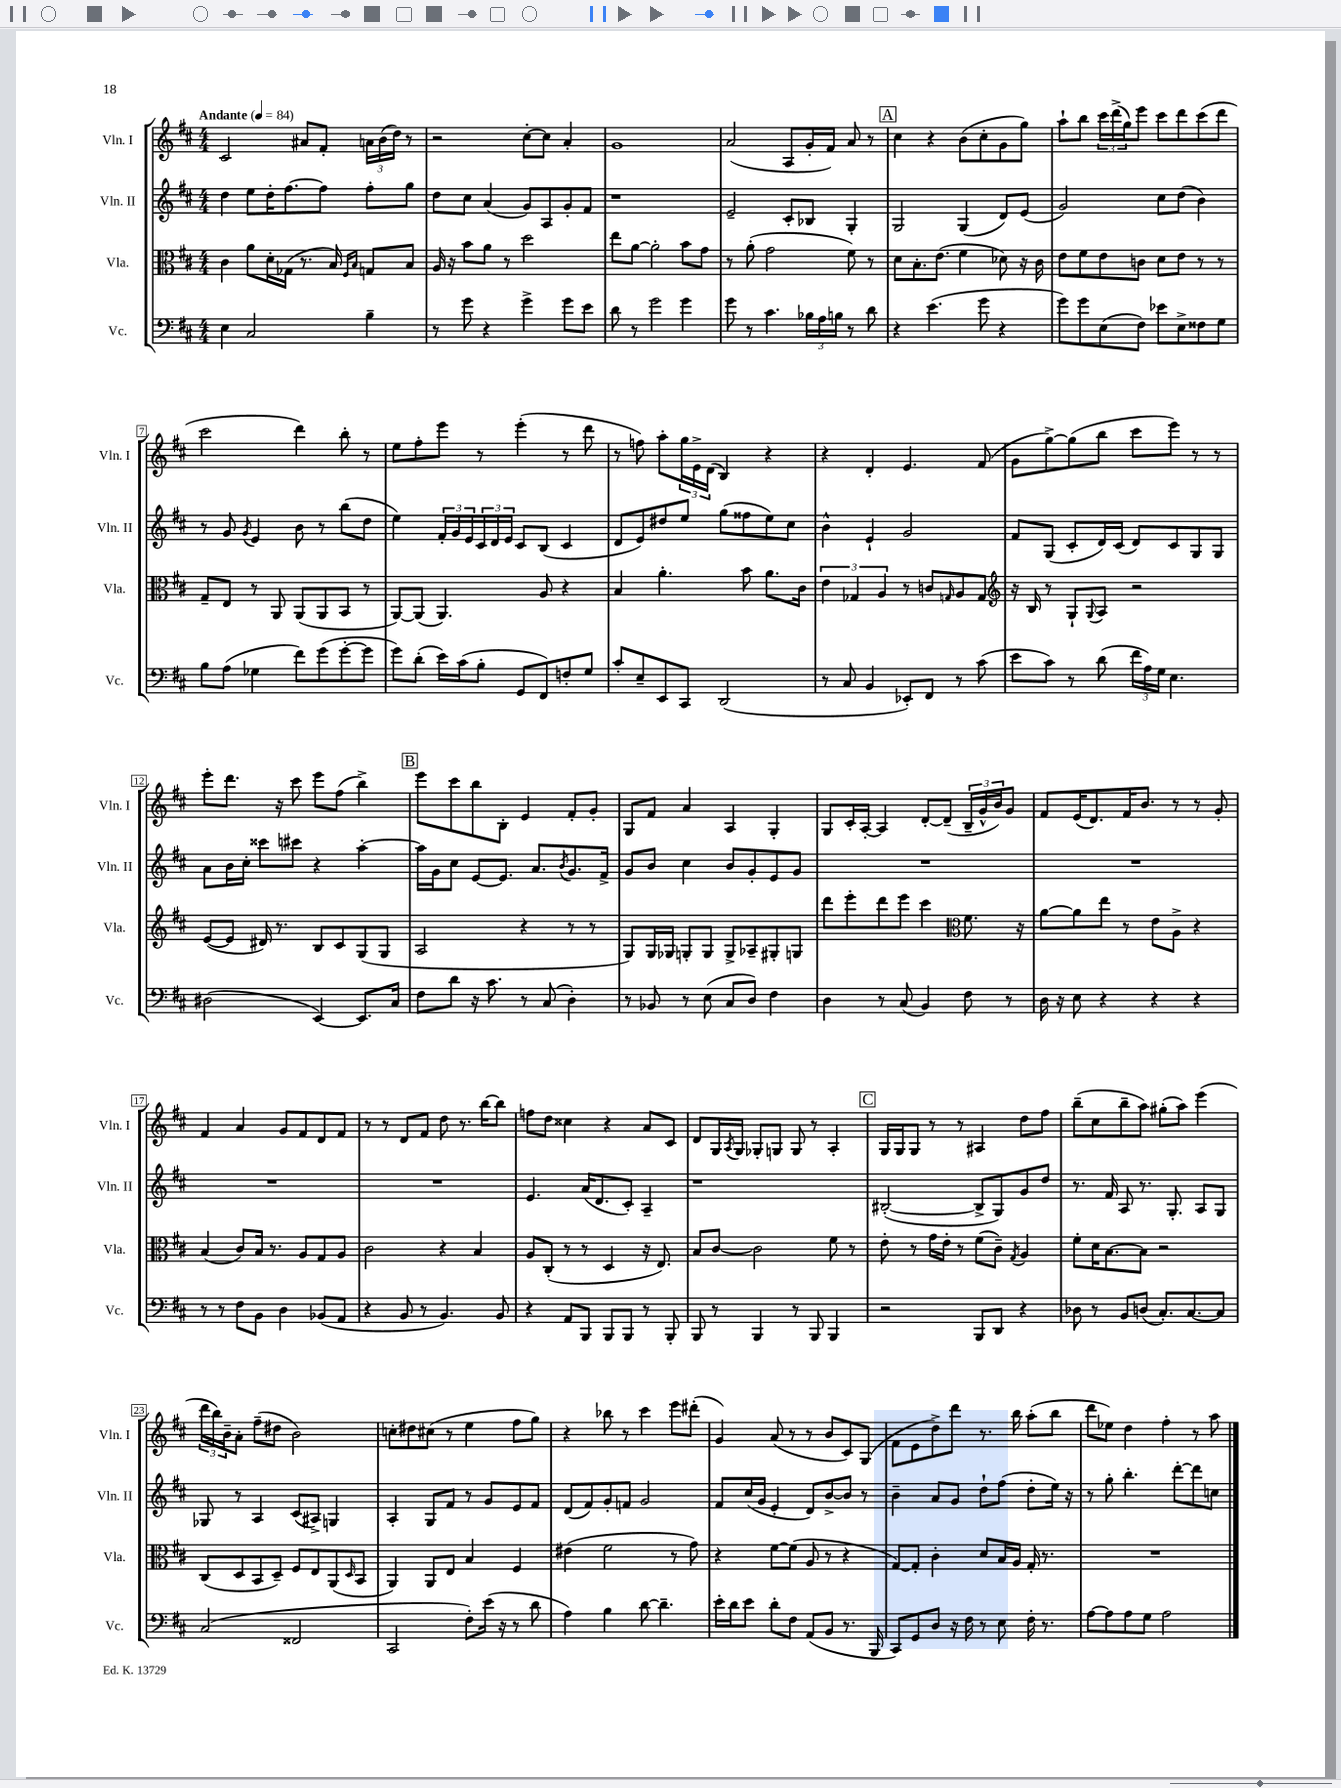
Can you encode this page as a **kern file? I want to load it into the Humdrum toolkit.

**kern	**kern	**kern	**kern
*staff4	*staff3	*staff2	*staff1
*clefF4	*clefC3	*clefG2	*clefG2
*k[f#c#]	*k[f#c#]	*k[f#c#]	*k[f#c#]
*M4/4	*M4/4	*M4/4	*M4/4
*MM84	*MM84	*MM84	*MM84
4E	4c#	4dd	2c#
2C#	8a	8ee	.
.	16d'	16dd'	.
.	(16G-	[8.ff#	.
.	8.r	.	8a#
.	.	8ff#]	8f#'
.	16B)	.	.
.	16qqF#	.	.
.	16qqB	.	.
4B~	8G	8ff#'	24a
.	.	.	(24b
.	.	.	24dd)
.	8B	8gg	8r
=	=	=	=
8r	16A	8dd	2r
.	16r	.	.
8g	8b	8cc#	.
4r	8a	(4a	.
.	8r	.	.
4g^	2dd	8g)	[8cc#'
.	.	8A	8cc#]
8g	.	8g'	4a'
8e	.	8f#	.
=	=	=	=
8d	8ee	1r	1g
8r	[8a	.	.
2g	2a']	.	.
4g	8b	.	.
.	8g	.	.
=	=	=	=
8g	8r	2e~	(2a
8r	(8a'	.	.
4.c#	2g	.	.
.	.	8c#'	8A
24B-	.	8B-	16g'
24A	.	.	.
.	.	.	16f#)
24B	.	.	.
8r	8f#)	4G'	8a
8d	8r	.	8r
=	=	=	=
4r	8d	2G	4cc#
.	8.B'	.	.
(4.e	.	.	4r
.	(8.e	.	.
.	4f#	(4G	(8b
8g	.	.	8cc#'
4r	8d-)	8d)	8g
.	16r	(8e	8gg)
.	16c#	.	.
=	=	=	=
8g)	8e	2g)	8aa`
8g	8f#	.	8bb
(8E	8e	.	24ccc#
.	.	.	(24ddd^
.	.	.	24gg)
8F#)	8c	.	8eee
8e-	8d	8cc#	8ccc#
8E^	8e	(8dd	8ddd
8F##	8r	4b)	(8ccc#
8G	8r	.	8ddd
=	=	=	=
8B	8G~	8r	2ccc#
(8A	8E	8g	.
.	.	8qg	.
4G-	8r	4e	.
.	8AA	.	.
8f#)	(8AA	8b	4ddd)
(8g	8AA	8r	.
[8g'	8BB	(8bb	8bb'
8g]	8r	8dd	8r
=	=	=	=
8g)	[8AA)	4ee)	8ee
(8d'	(8AA]	.	8ff#'
16e)	4.AA)	24f#'	8eee
.	.	24g	.
(16c#	.	.	.
.	.	24e	.
8B'	.	24c#	8r
.	.	24d	.
.	.	24e	.
8GG	.	8c#	(4eee'
8FF#)	8A	(8B	.
8F'	4r	4c#	8r
8G	.	.	8ddd
=	=	=	=
8c#'	4B	8d	8r
8E~	.	8e)	8ff)
8EE	4.a'	8dd#	8aa'
8CC#	.	8ee	24gg
.	.	.	24e^
.	.	.	(24d
(2DD	.	(8gg	4B)
.	8b	8ff##	.
.	8.a	8ee)	4r
.	.	8cc#	.
.	16c#	.	.
=	=	=	=
8r	6e	4b^^	4r
8C#	.	.	.
.	6G-	.	.
4BB	.	4e`	4d'
.	6A	.	.
8EE-')	8r	2g	4.e
8FF#	8c	.	.
.	16qqG	.	.
8r	8A	.	.
(8c#	8G	.	(8f#
=	=	=	=
*	*clefG2	*	*
8e	16r	8f#	8g
.	16B	.	.
8c#)	8r	(8G	[8gg^)
8r	8G`	8c#'	(8gg]
.	8qqG	.	.
(8d	8A	16d)	8bb
.	.	(16c#	.
24f#	2r	8d)	8ccc#
24A)	.	.	.
24G	.	.	.
4.E	.	8c#	8eee)
.	.	8G	8r
.	.	8G	8r
=	=	=	=
(2D#	([8e	8a	8eee'
.	8e]	16b	8.ddd
.	.	16cc#'	.
.	16d#)	8ccc##	.
.	8.r	.	16r
.	.	8ccc#	8ccc#
[4EE)	8B	4r	8eee
.	8c#	.	(8ff#
8.EE]	(8G	[4aa'	4bb^)
.	8G	.	.
16C#	.	.	.
=	=	=	=
8F#	2A	16aa]	8eee
.	.	16g	.
8d	.	8cc#	8ccc#
16r	.	[8e	8bb
8.c#	.	.	.
.	.	8.e]	8B'
8r	4r	.	4e
.	.	8.a	.
(8C#	.	.	.
.	.	8qb	.
4D')	8r	8.g	8f#'
.	8r	.	8g'
.	.	16f#^	.
=	=	=	=
8r	8G)	8g	8G
8BB-	16G	8b	8f#
.	16G-	.	.
8r	8G'	4cc#	4a
(8E	8G	.	.
8C#	8G^	8b	4A
8D)	8A-~	8g'	.
4F#	8G#'	8e	4G'
.	8G	8g	.
=	=	=	=
4D	8ddd	1r	8G
.	8eee'	.	16c#'
.	.	.	[16A'
8r	8ddd	.	4A]
(8C#	8eee	.	.
4BB)	4ccc#	.	[8d'
.	.	.	(8d~]
*	*clefC3	*	*
8F#	8.f#	.	24B~
.	.	.	24g^^
.	.	.	24b)
8r	.	.	8g
.	16r	.	.
=	=	=	=
16D	[8a	1r	8f#
16r	.	.	.
8E	8a]	.	(16e
.	.	.	8.d)
4r	8ee	.	.
.	8r	.	16f#
.	.	.	8.b
4r	8e	.	.
.	8A^	.	8r
4r	4r	.	8r
.	.	.	8g'
=	=	=	=
8r	(4B	1r	4f#
8r	.	.	.
8F#	8c#)	.	4a
8BB	16B	.	.
.	8.r	.	.
4D	.	.	8g
.	8A	.	8f#
(8BB-	8G	.	8d
8AA	8A	.	8f#
=	=	=	=
4r	2c#	1r	8r
.	.	.	8r
8BB	.	.	8d
8r	.	.	8f#
4.BB)	4r	.	8dd
.	.	.	8.r
.	4B	.	.
.	.	.	[16bb
8BB	.	.	8bb]
=	=	=	=
4r	8A	4.e	8ff
.	(8C#'	.	8dd
8AA	8r	.	4cc##
8BBB	8r	(16a	.
.	.	8.d	.
8BBB	4D	.	4r
8BBB	.	8c#')	.
8r	16r	4A~	8a
.	8.E)	.	.
8BBB'	.	.	8c#
=	=	=	=
8BBB	8B	1r	8d
8r	[8c#	.	16G
.	.	.	8qA
.	.	.	16G
4BBB	2c#]	.	8G-'
.	.	.	8G
8r	.	.	8G
8BBB	.	.	8r
4BBB	8f#	.	4A'
.	8r	.	.
=	=	=	=
2r	8e'	([2B#'	16G
.	.	.	16G
.	8r	.	8G
.	16g	.	8r
.	16e'	.	.
.	8r	.	8r
8BBB	(8f#	8B#^]	4A#
8DD	8c#~)	8G)	.
.	8qG	.	.
4r	4A	8g	8dd
.	.	8dd	8ff#
=	=	=	=
8D-	8f#'	8.r	(8bb~
8r	16d	.	8cc#
.	[8.B	16f#	.
8BB	.	8A	8bb~
(8D	8B]	8.r	8aa)
8.C#')	2r	.	(8gg#'
.	.	8.G'	.
.	.	.	8aa)
[8.C#	.	.	.
.	.	8A	(4eee
8C#]	.	8G	.
=	=	=	=
(2C#	(8C#	8G-	24ddd
.	.	.	24bb)
.	.	.	24b~
.	8D	8r	8a'
.	8BB	4A	(8ff#~
.	8D~)	.	8dd#
2FF##	8F#	(8c#	2b)
.	8E	8A#^)	.
.	(8AA	4G	.
.	16qqD	.	.
.	8BB	.	.
=	=	=	=
2CC#	4AA)	4A'	8cc'
.	.	.	8dd#
.	8AA	8G	(8cc#
.	8E	8f#	8r
8F#')	4B	8r	4ee
(16e	.	8g	.
16r	.	.	.
8r	4F#	8e	8ff#
8d	.	8f#	8gg)
=	=	=	=
4A)	(4e#	(8d	4r
.	.	8f#)	.
4B	2f#	8g'	8bb-
.	.	8f	8r
[8d	.	2g	4ccc#
4.d~]	.	.	.
.	8r	.	8eee
.	8g)	.	(8ddd#'
=	=	=	=
16e'	4r	8f#	4g)
16d	.	.	.
8e	.	(16cc#	.
.	.	16g	.
8d'	[8f#	4e'	(8a
8F#	(8f#]	.	8r
(8AA	8A	8d)	8r
8BB	8r	[8b^	8b
8.r	4r	8b]	8c#)
.	.	8r	(8G
16BBB	.	.	.
=	=	=	=
8CC#)	[8G)	4b~	8f#
8GG	8G']	.	8e
8D	4c#'	8a	8dd^)
16r	.	8g	8ddd
16F#	.	.	.
8r	8d	8dd`	8.r
8E	16B	(8ff#	.
.	16A	.	16bb
16F#'	16G'	8dd'	(8aa'
8.r	8.r	.	.
.	.	16ee)	8bb
.	.	16r	.
=	=	=	=
[8A	1r	8r	8ddd
8A]	.	8gg'	8ee-)
8A	.	4.bb'	4dd
8G	.	.	.
2A	.	.	4ff#'
.	.	[8ddd'	.
.	.	8ddd]	8r
.	.	8cc	8aa
==	==	==	==
*-	*-	*-	*-
